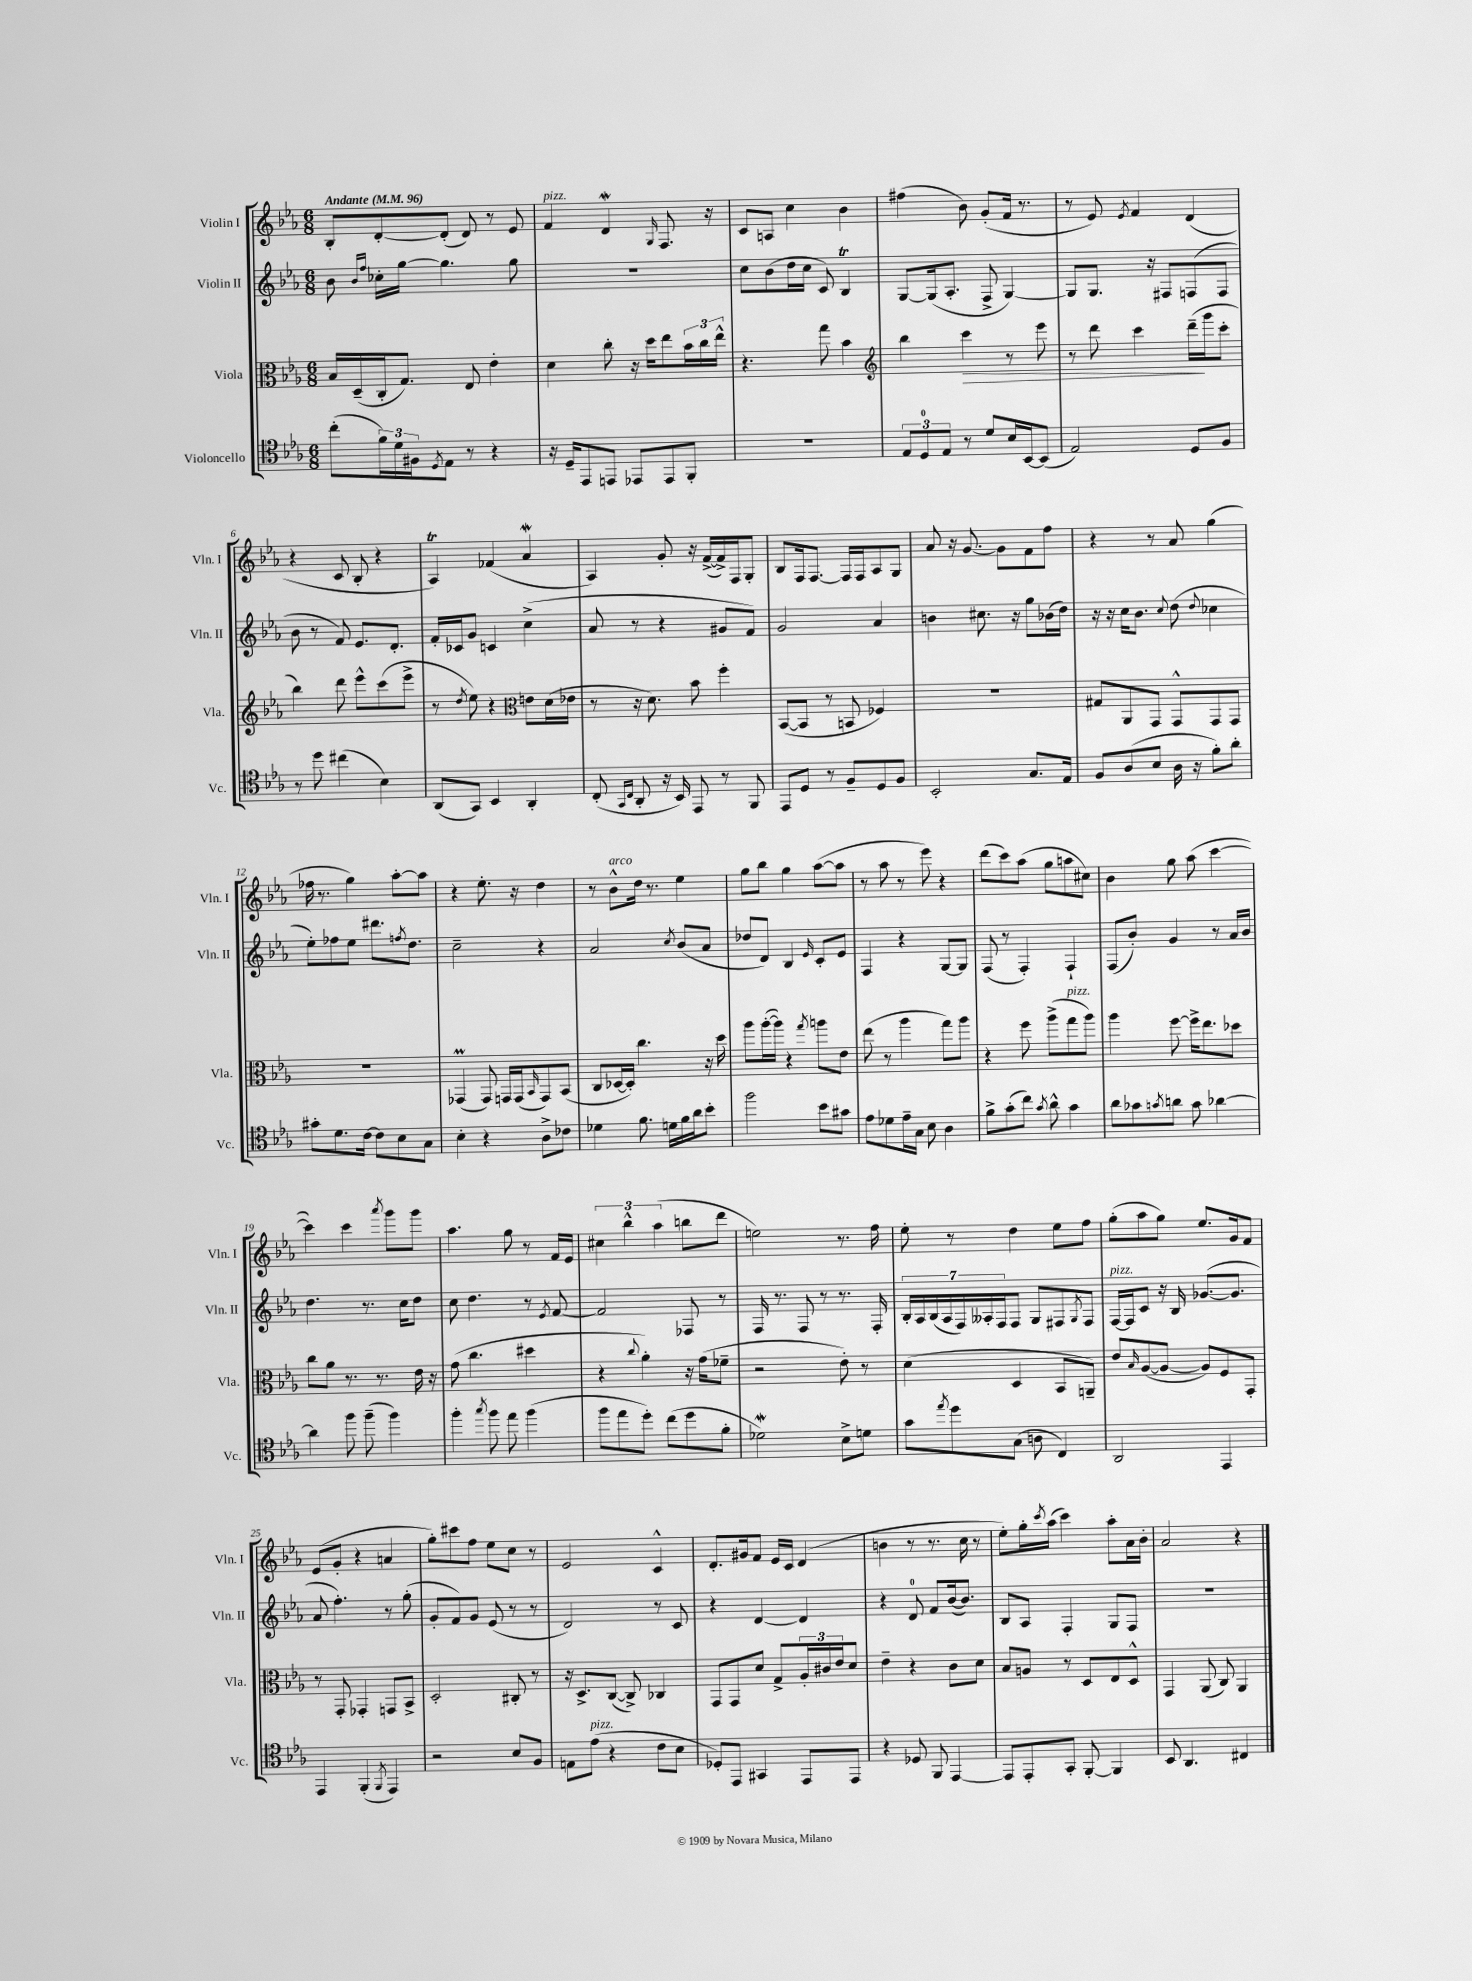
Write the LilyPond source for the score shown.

<<
\new StaffGroup <<
\new Staff = "s0" \with { instrumentName = "Violin I" shortInstrumentName = "Vln. I" } {
    \clef treble \key ees \major \numericTimeSignature \time 6/8 \tempo "Andante" 4 = 96
    bes8-. d'8~-. d'8-.( d'8) r8 ees'8 |
    f'4^\markup { \italic "pizz." } d'4\mordent \grace { g16 } f8. r16 |
    c'8 a8 c''4 bes'4 |
    fis''4( bes'8) g'8-.( f'16 r8. |
    r8 ees'8) \acciaccatura { ees'8 } f'4 d'4( |
    r4 c'8 bes8-. r4 |
    aes4\trill) fes'4( aes'4\mordent |
    aes4) g'8-. r16 f'16~->( f'16->) f16 g8-. |
    bes8 f16 f8.~ f16 f16 aes8 g8 |
    aes'8 r16 g'8.~ g'8 f'8 f''8 |
    r4 r8 aes'8 g''4( |
    fes''16 r8. g''4) aes''8~-. aes''8 |
    r4 ees''8.-. r16 d''4 |
    r8 bes'8-^^\markup { \italic "arco" } d''16 r8. ees''4 |
    g''8 bes''8 g''4 aes''8~( aes''8 |
    r8 aes''8 r8 ees'''8) r4 |
    d'''8( c'''8) aes''8( g''8 a''8 cis''8) |
    bes'4 g''8 aes''8( c'''4~ |
    c'''4) c'''4 \acciaccatura { aes'''8 } g'''8 g'''8 |
    aes''4. g''8 r8 f'16 ees'16 |
    \tuplet 3/2 { cis''4 bes''4-^ aes''4( } b''8 d'''8 |
    e''2) r8. f''16 |
    ees''8-. r8 d''4 ees''8 f''8 |
    g''8-.( aes''8 g''8) ees''8. g'16 f'8 |
    ees'8( g'8-. r4 a'4 |
    g''8-.) cis'''8 f''8 ees''8 c''8 r8 |
    ees'2 c'4-^ |
    d'8.-. gis'16 f'8 ees'16 c'16 d'4( |
    b'4 r8 r8. c''16 r8 |
    ees''8-.) g''16-. \acciaccatura { c'''8 } aes''16( c'''4) aes''8-. aes'16 bes'16-. |
    aes'2 r4 \bar "|." |
}
\new Staff = "s1" \with { instrumentName = "Violin II" shortInstrumentName = "Vln. II" } {
    \clef treble \key ees \major \numericTimeSignature \time 6/8
    bes'8 \grace { bes'16 f''16 } ces''16-. g''16~ g''4. g''8 |
    R2. |
    c''8 bes'8( d''16 c''16 c'8) bes4\trill |
    g8~ g16( aes8.-. f8-> g4~) |
    g8 g8. r16 fis8 f8( f8 |
    bes'8 r8 f'8) ees'8. d'8.-. |
    f'16-. ces'16 g'8 c'4 c''4->( |
    aes'8 r8 r4 gis'8 f'8) |
    g'2 aes'4 |
    b'4 cis''8. r16 g''8 bes'16( d''16) |
    r16 r16 c''16 bes'8. \appoggiatura { c''8 } d''8( \appoggiatura { d''8 } ces''4 |
    ees''8-.) fes''8 ees''8 dis'''8. \acciaccatura { f''8 } d''8. |
    c''2-- r4 |
    aes'2 \acciaccatura { c''8 } bes'8( aes'8 |
    des''8 d'8) bes4 \grace { ees'16 } c'8-. ees'8 |
    f4 r4 g8~ g8 |
    f8( r8 f4-.) f4-! |
    f8( bes'8-.) g'4 r8 aes'16 bes'16 |
    d''4. r8. c''16 d''8 |
    c''8 d''4. r8 \acciaccatura { ees'8 } f'8~ |
    f'2 fes8 r8 |
    f16 r8. f8 r8 r8. f16-. |
    \tuplet 7/4 { bes16-. aes16 bes16( aes16 f16) aeses16-. f16 } f8 g8 fis8 \acciaccatura { g8 } fis8 |
    f16~^\markup { \italic "pizz." } f16 c'8 r16 bes16 ges'8.~( ges'8. |
    aes'8 f''4.-.) r8 g''8-.( |
    g'8-. f'8) g'8 ees'8( r8 r8 |
    d'2) r8 c'8 |
    r4 d'4~ d'4 |
    r4 d'8-0 f'8 bes'16~( bes'8.) |
    bes8 aes8 f4-. g8 f8 |
    R2. \bar "|." |
}
\new Staff = "s2" \with { instrumentName = "Viola" shortInstrumentName = "Vla." } {
    \clef alto \key ees \major \numericTimeSignature \time 6/8
    bes16 d16--( c16-. g8.) ees8 ees'4-. |
    d'4 c''8-. r16 d''16 ees''8 \tuplet 3/2 { bes'16 c''16 ees''16-^ } |
    r4. g''8 bes'4 |
    \clef treble bes''4 c'''4\> r8 ees'''8 |
    r8 d'''8 c'''4 d'''16--\!( g'''16 c'''8-. |
    bes''4) d'''8 ees'''8-^ c'''8( ees'''8-> |
    r8 \acciaccatura { d''8 } ees''8) r4 \clef alto e'8 d'16( ees'16 |
    r8 r16 d'8.) bes'8 f''4-. |
    bes,8~( bes,8 r8 b,8 fes4) |
    R2. |
    gis8 aes,8 g,8 g,8-^ g,8 g,8 |
    R2. |
    ges,4\prall( ges,8) g,16 g,16( \grace { bes,16 } g,8) bes,8( |
    c8 des16~ des16-.) c''4. r16 d''16 |
    aes''8 aes''16~-.( aes''16) r4 \acciaccatura { g''8 } a''8 ees'8 |
    ees''8( r8 aes''4 g''8) aes''8 |
    r4 f''8 aes''8->( g''8^\markup { \italic "pizz." } aes''8) |
    aes''4 f''8~ f''16-> ees''8. des''8 |
    c''8 aes'8 r8. r8. ees'16 r16 |
    g'8( c''4. dis''4 |
    r4 \appoggiatura { c''8 } aes'4-.) r16 g'16( fes'8-- |
    r2 ees'8-.) r8 |
    d'4( d4 bes,8 a,8--) |
    ees'8 \grace { bes16 } aes8~( aes8~ aes8) f8 g,8-. |
    r8 g,8-. ges,4-. g,8 bes,8-> |
    d2-. cis8-. r8 |
    r16 d8.-> c8~( c8->) ces4 |
    g,8 g,8 d'8 g8-> \tuplet 3/2 { aes16-. cis'16 ees'16 } d'8 |
    ees'4-- r4 c'8 d'8 |
    bes8 a8 r8 d8 ees8 d8-^ |
    g,4 aes,8( c8) aes,4 \bar "|." |
}
\new Staff = "s3" \with { instrumentName = "Violoncello" shortInstrumentName = "Vc." } {
    \clef tenor \key ees \major \numericTimeSignature \time 6/8
    c''8-.( \tuplet 3/2 { f'16) d'16 fis16 } \acciaccatura { d8 } ees8 r8 r4 |
    r16 d16-- ees,8 e,8 ees,8 ees,8 f,8-. |
    R2. |
    \tuplet 3/2 { ees8 d8-0 ees8 } r8 d'8 bes16 bes,16~ bes,8( |
    ees2) d8 f8 |
    r8 d''8 cis''4( bes4) |
    aes,8( g,8) bes,4 aes,4-. |
    c8-.( \grace { g,16 c16 } aes,8-. r16 bes,16) ees,8 r8 f,8 |
    ees,8 d8 r8 f8-- d8 f8 |
    bes,2-. g8. ees16 |
    f8 aes8( bes8 aes16 r16 f'8-.) aes'8-. |
    gis'8-. d'8. c'16~ c'8 bes8 g8 |
    bes4-. r4 aes8-> ces'8 |
    des'4 f'8. d'16 f'16 aes'16 bes'8-. |
    f''2 bes'8 gis'8 |
    ees'8 des'8 ees'16-- g16 bes8 aes4 |
    f'8-> g'8-.( c''8) \acciaccatura { g'8 } aes'8-^ g'4 |
    aes'8 ges'8 \acciaccatura { g'8 } a'8 g'8 aes'4~ |
    aes'4 f''8 f''8--( f''4) |
    f''4-. \acciaccatura { g''8 } f''8 ees''8 f''4( |
    f''8 ees''8 d''8-.) c''8( d''8 f'8-. |
    des'2\mordent) bes8-> d'8 |
    g'8 \acciaccatura { ees''8 } d''8 g8( a8 c4) |
    aes,2 ees,4 |
    ees,4 f,4-.( \acciaccatura { f,8 } ees,4) |
    r2 bes8 f8 |
    e8 ees'8^\markup { \italic "pizz." }( r4 c'8 bes8 |
    des8-.) ees,8 gis,4 ees,8 ees,8 |
    r4 des8 f,8 ees,4~ |
    ees,8 ees,8-. g,8-. f,8~-. f,4 |
    bes,8 aes,4. cis4 \bar "|." |
}
>>
>>
